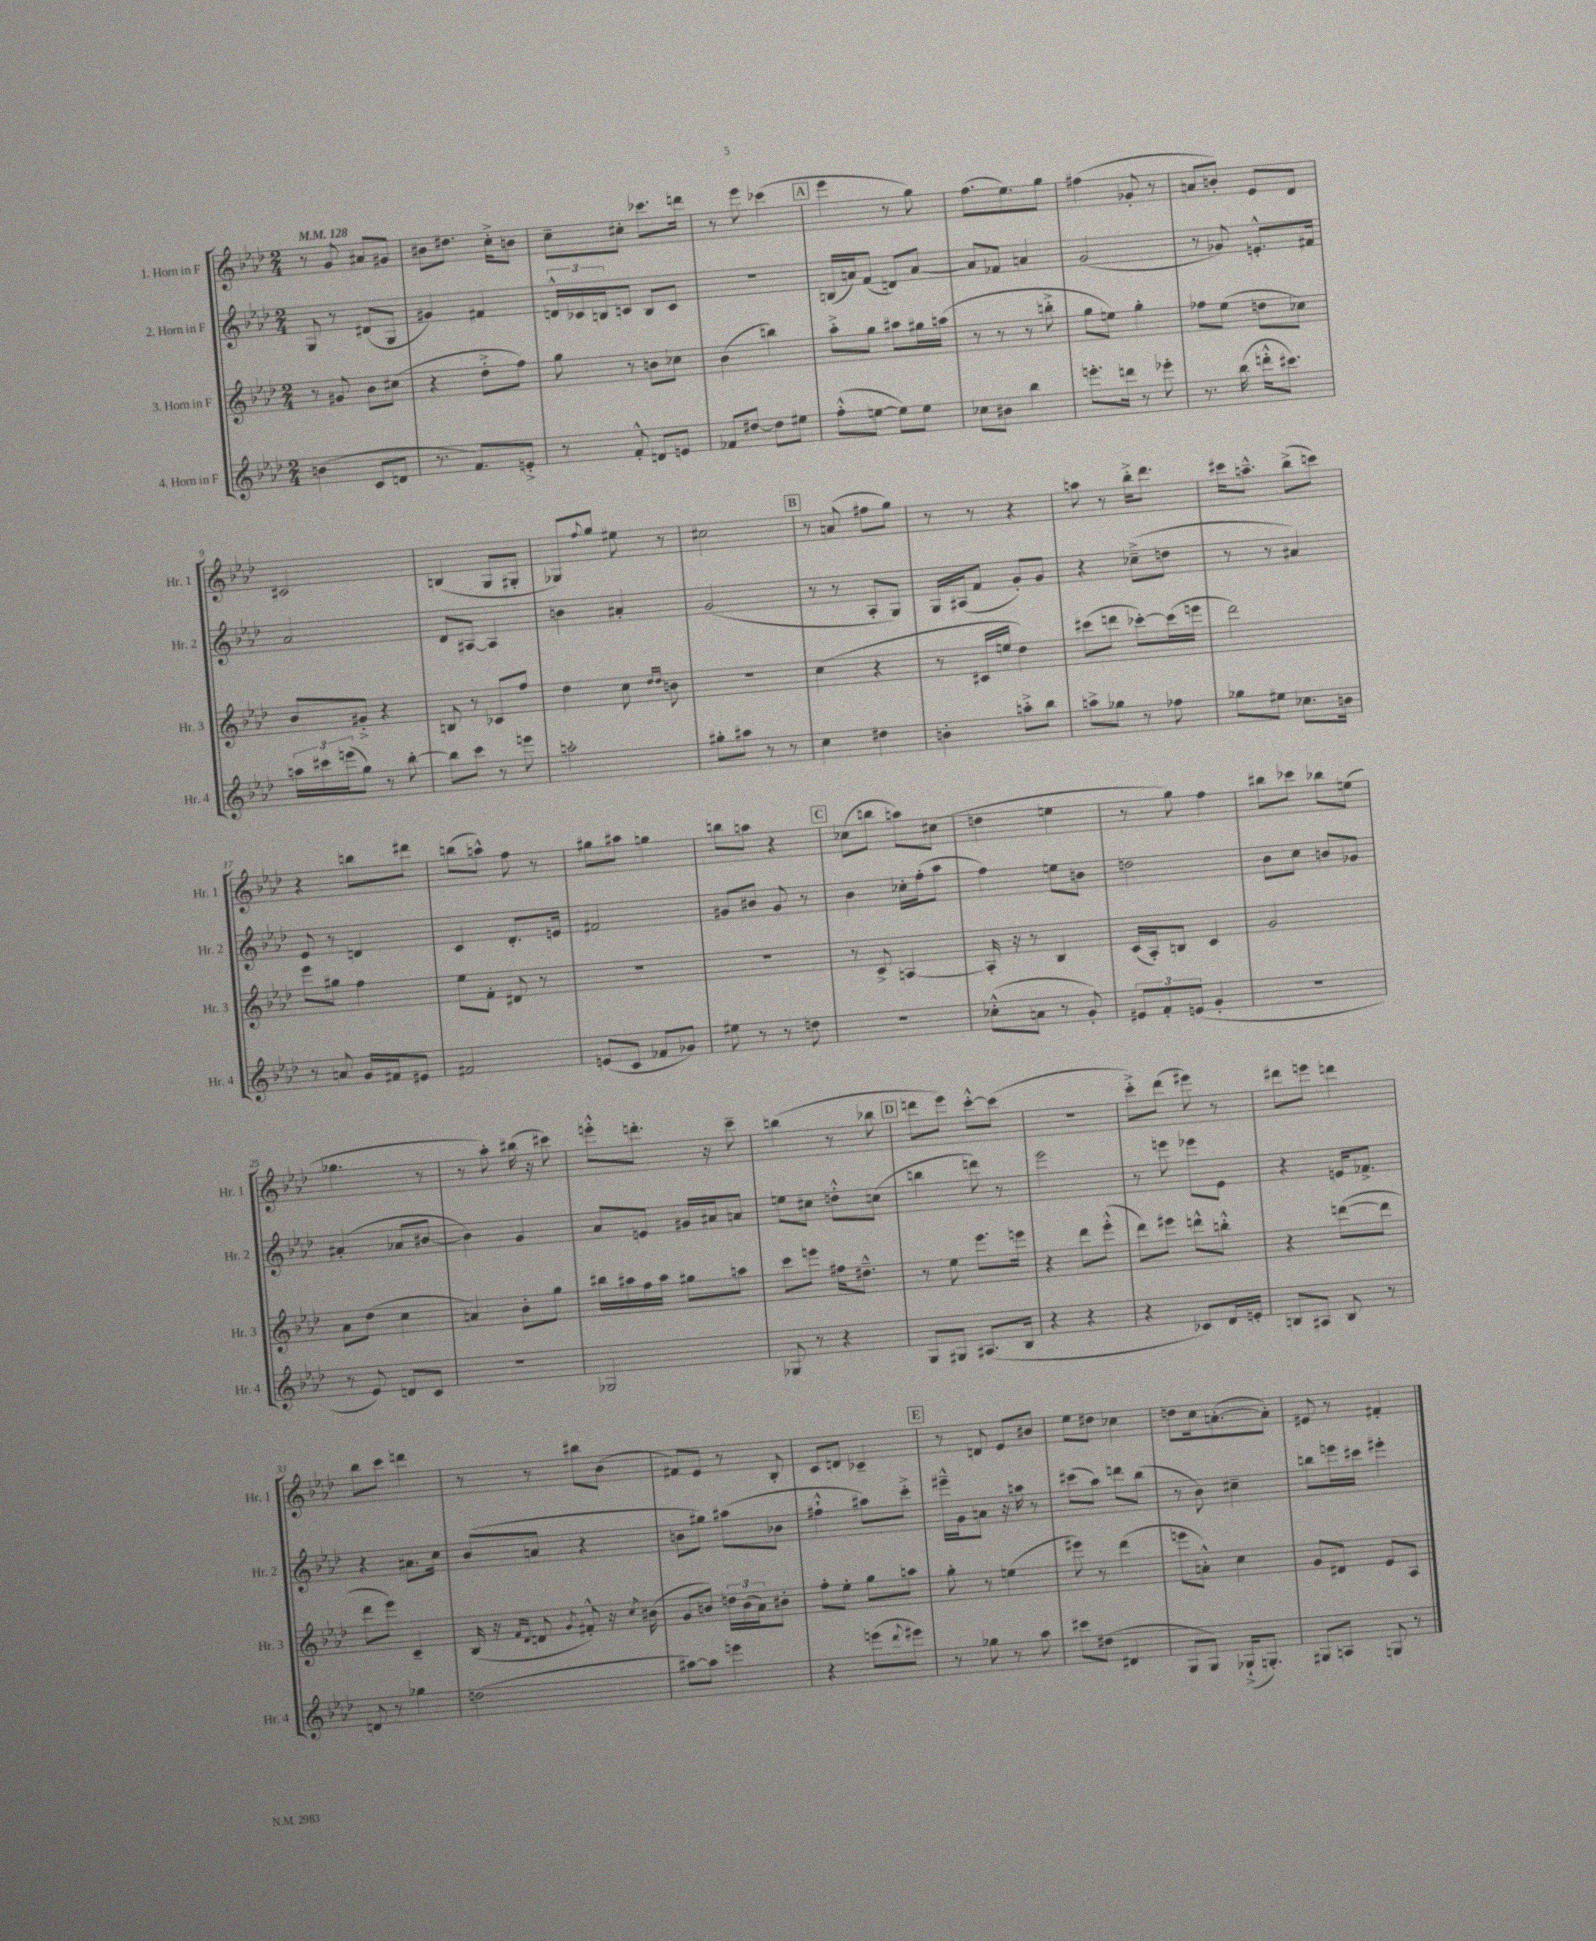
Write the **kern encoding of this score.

**kern	**kern	**kern	**kern
*staff4	*staff3	*staff2	*staff1
*clefG2	*clefG2	*clefG2	*clefG2
*k[b-e-a-d-]	*k[b-e-a-d-]	*k[b-e-a-d-]	*k[b-e-a-d-]
*M2/4	*M2/4	*M2/4	*M2/4
*MM128	*MM128	*MM128	*MM128
(4b	8r	8G	8r
.	8g#	8r	8g
8c	8b-	(8d#	8a#
8d	(8cc#	8G	8g#
=	=	=	=
8.r	4r	4g#)	8b#
.	.	.	8.dd#
8.f)	.	.	.
.	8dd-'^	4f#	.
.	.	.	16cc'^
8e'^	8ff)	.	8b
=	=	=	=
8r	8gg	24d^^	8cc~
.	.	24c-	.
.	.	24B	.
8f'^^	8r	8c	8cc#'
8d	8b	8B	8.ccc-
8e	8cc-	8c	.
.	.	.	16ddd
=	=	=	=
8f-	(4b-	2r	8r
[8dd#	.	.	8eee-
8dd#]	4bb)	.	(4ccc-
8ee#	.	.	.
=	=	=	=
(8ff'^^	8aa-'^	(16B	4eee-
.	.	16a)	.
[8ee	8gg	(8f	.
8ee])	8aa#	8d)	8r
8ee	16gg#	[8a	8gg)
.	(16aa	.	.
=	=	=	=
8cc-	8r	8a]	(8.ff
8b#	8r	8f-	.
.	.	.	8.ee-)
4bb-	8r	4a	.
.	8bb'^	.	8gg
=	=	=	=
8.eee'	8gg	(2g	(4ff#
.	8ee)	.	.
16ddd	.	.	.
8r	4gg'	.	8g-'
8eee-'	.	.	8r
=	=	=	=
8.r	8ff-	8r	8a
.	(8ee-	8g-)	8b')
(16bb-	.	.	.
16ddd'^^	8dd	8.e'^^	8e-
8.ccc#)	.	.	.
.	8cc-)	.	8d-
.	.	16f#	.
=	=	=	=
24aa	8b-	2a-	2c#
24ccc#	.	.	.
(24eee	.	.	.
8gg)	8g#'^	.	.
8r	4r	.	.
[8bb-'	.	.	.
=	=	=	=
8bb-]	8B	8d-	(4B
8ccc	8r	[8A#	.
8r	8c-	4A#]	8G
8eee	8ff	.	8G#'
=	=	=	=
2aa'	4dd-	4b	8G-)
.	.	.	8qqff
.	.	.	8gg
.	8cc	4a#'	8ee#
.	16qqdd-	.	.
.	16qqdd-	.	.
.	8b	.	8r
=	=	=	=
8gg#'	2r	(2g	2cc#
8aa#	.	.	.
8r	.	.	.
8r	.	.	.
=	=	=	=
4cc	(4cc	8r	8r
.	.	8r	(8a
4dd#	4r	8A-'	8ff#
.	.	8G)	8gg)
=	=	=	=
4b'	8r	16G	8r
.	.	(16A#	.
.	16c#	8f	8r
.	16ee	.	.
8aa'^	4dd-)	8g')	4r
8bb-	.	8g	.
=	=	=	=
8aa^	(8ccc#	4r	8aa
8gg-	8ddd	.	8r
8r	[8ccc-')	(8cc-~^	16bb-'^
.	.	.	8.ddd-
8ff-	(16ccc-]	8dd	.
.	16eee	.	.
=	=	=	=
8gg-	2ddd-)	8r	16ccc#
.	.	.	8.aa~^^
8ee#	.	8r	.
8.cc-	.	4a#)	(8bb-^
.	.	.	8ccc)
16b	.	.	.
=	=	=	=
8r	8eee-	8e-	4r
8a	8gg#	8r	.
16g	4ff	4d	8bb
16f#	.	.	.
8e#	.	.	8ddd#
=	=	=	=
2f#	8ee-	4c	(8bb
.	8f'	.	8aa^^)
.	8d#	8.d-'	8ff
.	8r	.	8r
.	.	16e	.
=	=	=	=
(8e	2r	2f#	8gg#
8c	.	.	8aa#
8f-	.	.	4gg
8g-)	.	.	.
=	=	=	=
8ee#	2r	8g#	8bb
8r	.	8b#	8aa
8r	.	8g#	4r
8dd	.	8r	.
=	=	=	=
2r	8r	4b-	(8cc-
.	8c^	.	8bb
.	[4A	16cc-'	8aa)
.	.	(16ff'	.
.	.	8aa-	(8cc#
=	=	=	=
(8cc-'^^	16A']	4ff)	4dd
.	16r	.	.
8a	8r	.	.
8r	4B-	8ee	4ee
8g')	.	8b	.
=	=	=	=
12e#	(16c	2dd	8r
.	16A-')	.	.
12f'	.	.	.
.	8B	.	8gg)
(12e	.	.	.
4g'	4c	.	4ff
=	=	=	=
2r	2g	8b-	8bb#
.	.	8cc	8ccc-
.	.	8b	8bb-
.	.	8g-	(8ee
=	=	=	=
8r	8a-	(4a#'	4.gg-
8e-)	(8dd-	.	.
8d	4cc	8a-	.
8c	.	[8b#	8r
=	=	=	=
2r	4a)	4b#])	8r
.	.	.	8aa-')
.	8b-'	4g	(16bb#
.	.	.	16r
.	8gg	.	8ccc#)
=	=	=	=
2G-	16bb#	8a-	8eee'^^
.	16aa#	.	.
.	16ff	8e	8.ddd'
.	16aa#	.	.
.	8gg#	16g#	.
.	.	16a#	16r
.	8aa	8a	8ccc~
=	=	=	=
8G-	8ccc	8ee	(4bb
8r	8eee	8cc#	.
4r	16ff#	8dd'^^	8r
.	8.dd#~^^	.	.
.	.	(8cc	8bb-
=	=	=	=
8G	8r	4bb	8ddd
8G#	8ee-	.	8eee-)
(8.A#	8.eee-	8ddd)	[8ccc'^^
.	.	8r	(8ccc]
16B-	16eee	.	.
=	=	=	=
4r	4r	2eee-	2r
4r	8ddd-	.	.
.	(8eee-'^^	.	.
=	=	=	=
4r	8ddd-)	8r	8ccc'^)
.	8eee#	8eee	(8ddd-
8c-)	8ddd^^	8eee-	8eee#)
16d-	8bb'^^	8e-	8r
16e'	.	.	.
=	=	=	=
8B	4r	4r	8ddd#
8A#	.	.	8eee
8B	([8ddd	16e	4ddd
.	.	8.f-^	.
8r	8ddd]	.	.
=	=	=	=
8d	8ddd-	4r	8bb-
8r	8eee-)	.	8ccc
4gg-	4c~	8.a#	4ddd
.	.	16cc	.
=	=	=	=
(2dd	(16B-	(8b-	8r
.	16r	.	.
.	16qqf	.	.
.	16qqd-	.	.
.	8d	8a	8r
.	8qg	.	.
.	8f#'^^)	4r	8bb#
.	16r	.	(8b-
.	8qcc	.	.
.	(16b#	.	.
=	=	=	=
[8aa#)	8g	8b	8f#)
8aa#]	8b)	8gg#)	8e-
4eee	24dd	(8aa#	8r
.	(24b	.	.
.	24a-)	.	.
.	8b#'	8b-	8B-'
=	=	=	=
4r	8ff'	4ff#`^^	8c
.	8ee-'	.	8d
(8eee	8gg	8aa#)	4c-~
8qqddd-	.	.	.
8eee#)	8aa	8ccc'^	.
=	=	=	=
8r	8gg'	16eee#~^^	8r
.	.	16g	.
8gg-	8r	8a	8d
8r	(4ee	16r	8e-
.	.	16aa	.
8aa-	.	8r	8b#
=	=	=	=
8ccc#	8eee#)	(8ccc#	8ee-
(8dd#	8r	8aa-)	8dd#
4d#	(4ddd-	8ddd	4cc-
.	.	(8bb-	.
=	=	=	=
8G	8eee	8r	8dd
8G)	8a'^^)	8b-)	16cc
.	.	.	([8.a'
(16G-`^	4cc	4cc#~	.
8.G')	.	.	.
.	.	.	8a'])
=	=	=	=
8G#	8g	8bb	8e#
8A	8d#	16eee	8r
.	.	16ccc#	.
8G	8e-	4eee#'	4f#'
8r	8A-	.	.
==	==	==	==
*-	*-	*-	*-
